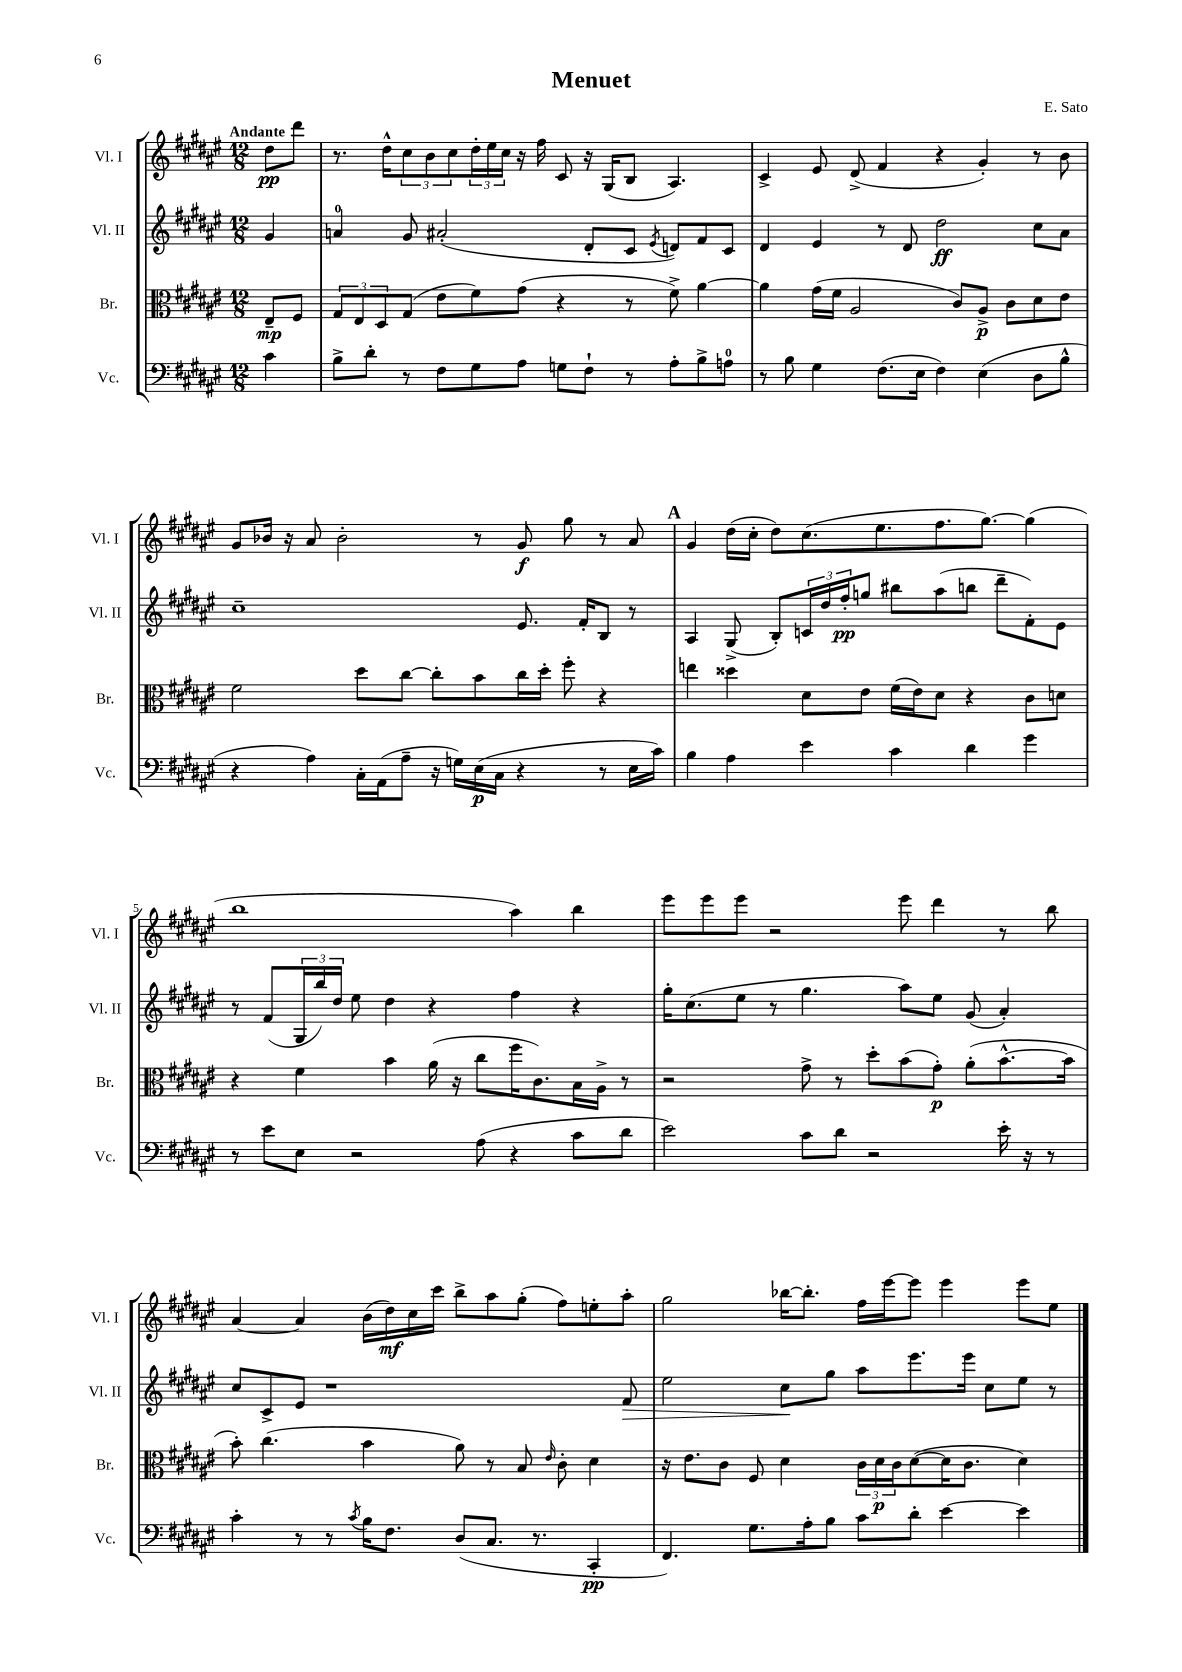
\header { title = "Menuet" composer = "E. Sato" }
<<
\new StaffGroup <<
\new Staff = "s0" \with { instrumentName = "Vl. I" shortInstrumentName = "Vl. I" } {
    \clef treble \key fis \major \numericTimeSignature \time 12/8 \partial 4 \tempo "Andante"
    dis''8\pp dis'''8 |
    r8. dis''16-^ \tuplet 3/2 { cis''8 b'8 cis''8 } \tuplet 3/2 { dis''16-. eis''16 cis''16 } r16 fis''16 cis'8 r16 gis16( b8 ais4.) |
    cis'4-> eis'8 dis'8->( fis'4 r4 gis'4-.) r8 b'8 |
    gis'8 bes'16 r16 ais'8 bes'2-. r8 gis'8\f gis''8 r8 ais'8 |
    \mark \markup { \bold "A" } gis'4 dis''16( cis''16-. dis''8) cis''8.( eis''8. fis''8. gis''8.~) gis''4( |
    b''1 ais''4) b''4 |
    eis'''8 eis'''8 eis'''8 r2 eis'''8 dis'''4 r8 b''8 |
    ais'4~ ais'4 b'16( dis''16\mf) cis''16 cis'''16 b''8-> ais''8 gis''8-.( fis''8) e''8-. ais''8-. |
    gis''2 bes''16~ bes''8.-. fis''16 eis'''16~ eis'''8 eis'''4 eis'''8 eis''8 \bar "|." |
}
\new Staff = "s1" \with { instrumentName = "Vl. II" shortInstrumentName = "Vl. II" } {
    \clef treble \key fis \major \numericTimeSignature \time 12/8 \partial 4
    gis'4 |
    a'4-0 gis'8 ais'2-.( dis'8-. cis'8 \acciaccatura { eis'8 } d'8) fis'8 cis'8 |
    dis'4 eis'4 r8 dis'8 dis''2\ff cis''8 ais'8 |
    cis''1-- eis'8. fis'16-. b8 r8 |
    \mark \markup { \bold "A" } ais4 gis8->( b8-.) \tuplet 3/2 { c'16 dis''16 fis''16-.\pp } g''8 bis''8 ais''8( b''8 dis'''8-- fis'8-.) eis'8 |
    r8 fis'8( \tuplet 3/2 { gis16 b''16) dis''16 } eis''8 dis''4 r4 fis''4 r4 |
    gis''16-. cis''8.( eis''8 r8 gis''4. ais''8) eis''8 gis'8( ais'4-.) |
    cis''8 cis'8-> eis'8 r1 fis'8\> |
    eis''2 cis''8\! gis''8 ais''8 eis'''8. eis'''16 cis''8 eis''8 r8 \bar "|." |
}
\new Staff = "s2" \with { instrumentName = "Br." shortInstrumentName = "Br." } {
    \clef alto \key fis \major \numericTimeSignature \time 12/8 \partial 4
    eis8--\mp fis8 |
    \tuplet 3/2 { gis8 eis8 dis8 } gis8( eis'8 fis'8) gis'8( r4 r8 fis'8->) ais'4~ |
    ais'4 gis'16( fis'16 ais2 cis'8) ais8->\p cis'8 dis'8 eis'8 |
    fis'2 dis''8 cis''8~ cis''8-. b'8 cis''16 dis''16-. fis''8-. r4 |
    \mark \markup { \bold "A" } e''4 disis''4 dis'8 eis'8 fis'16( eis'16) dis'8 r4 cis'8 d'8 |
    r4 fis'4 b'4 ais'16( r16 cis''8 fis''16 cis'8.) b16 ais16-> r8 |
    r2 gis'8-> r8 dis''8-. b'8( gis'8-.\p) ais'8-.( b'8.~-^ b'16 |
    b'8-.) cis''4.( b'4 ais'8) r8 b8 \grace { eis'16 } cis'8-. dis'4 |
    r16 eis'8. cis'8 fis8 dis'4 \tuplet 3/2 { cis'16 dis'16\p cis'16 } dis'8~( dis'16 cis'8. dis'4) \bar "|." |
}
\new Staff = "s3" \with { instrumentName = "Vc." shortInstrumentName = "Vc." } {
    \clef bass \key fis \major \numericTimeSignature \time 12/8 \partial 4
    cis'4 |
    b8-> dis'8-. r8 fis8 gis8 ais8 g8 fis8-! r8 ais8-. b8-> a8-0 |
    r8 b8 gis4 fis8.( eis16 fis4) eis4( dis8 b8-^ |
    r4 ais4) cis16-. ais,16( ais8-- r16 g16) eis16\p( cis16 r4 r8 eis16 cis'16) |
    \mark \markup { \bold "A" } b4 ais4 eis'4 cis'4 dis'4 gis'4 |
    r8 eis'8 eis8 r2 ais8( r4 cis'8 dis'8 |
    eis'2) cis'8 dis'8 r2 eis'16-. r16 r8 |
    cis'4-. r8 r8 \acciaccatura { cis'8 } b16 fis8. dis8( cis8. r8. cis,4-.\pp |
    fis,4.) gis8. ais16-. b8 cis'8 dis'8-. eis'4~ eis'4 \bar "|." |
}
>>
>>
\layout { \context { \Score \override BarNumber.break-visibility = ##(#f #t #t) barNumberVisibility = #(every-nth-bar-number-visible 5) } }
